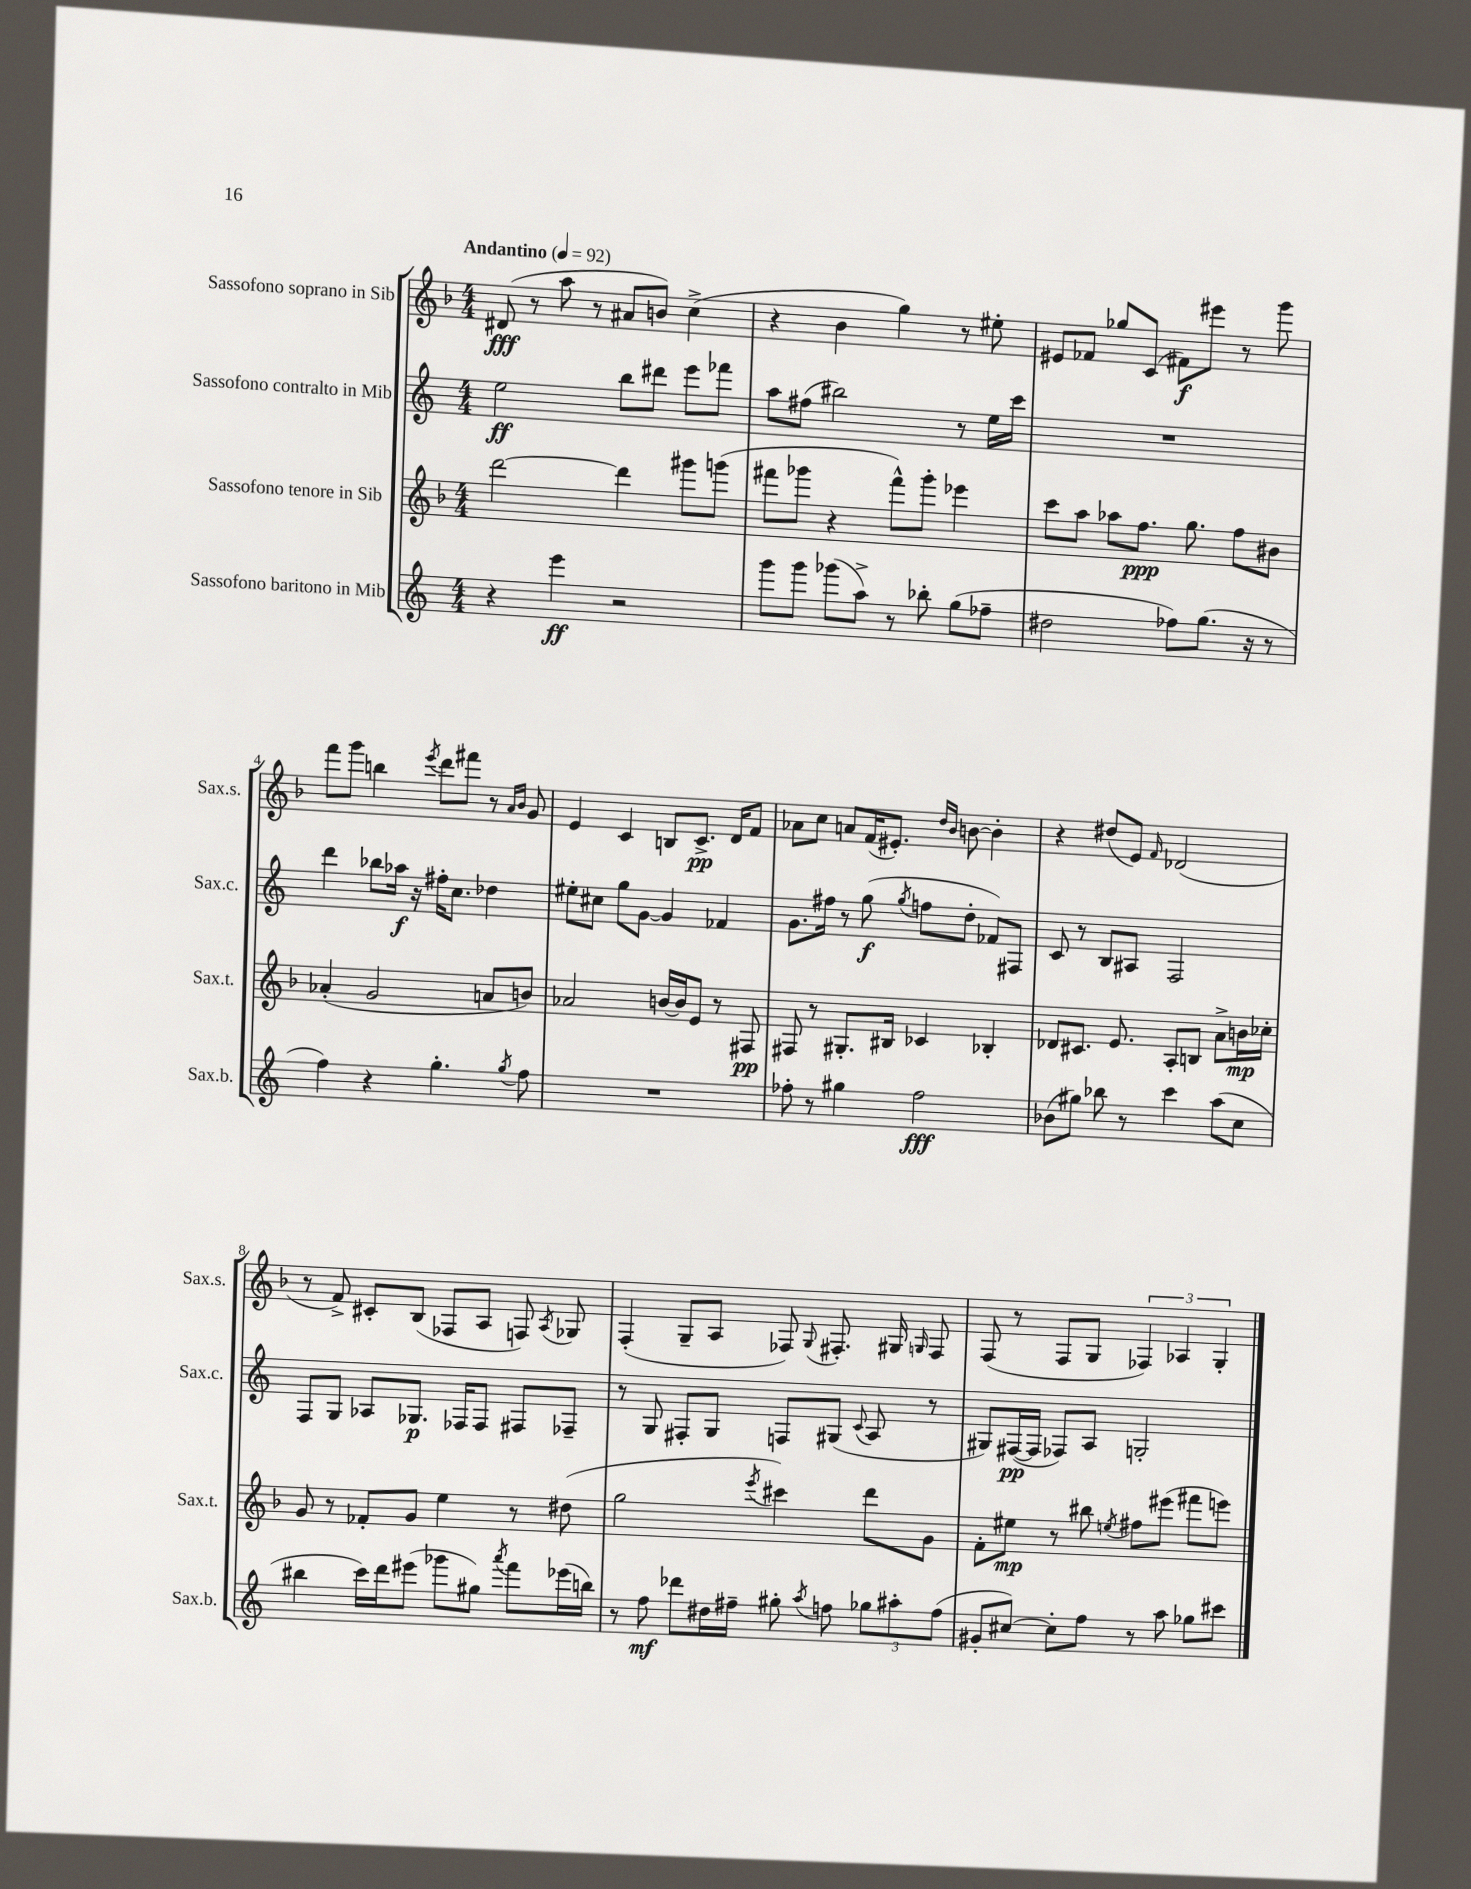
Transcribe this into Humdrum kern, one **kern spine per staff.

**kern	**kern	**kern	**kern
*staff4	*staff3	*staff2	*staff1
*clefG2	*clefG2	*clefG2	*clefG2
*k[]	*k[b-]	*k[]	*k[b-]
*M4/4	*M4/4	*M4/4	*M4/4
*MM92	*MM92	*MM92	*MM92
4r	[2ddd\	2ee\	(8d#/
.	.	.	8r
4eee\	.	.	8aa\
.	.	.	8r
2r	4ddd\]	8bb\L	8a#/L
.	.	8ddd#\J	8b/J)
.	8ggg#\L	8eee\L	(4cc^\
.	(8ggg\J	8fff-\J	.
=	=	=	=
8ggg\L	8fff#\L	8aa\L	4r
8ggg\J	8ggg-\J	(8ff#\J	.
(8ggg-\L	4r	2bb#\)	4b-\
8aa^\J)	.	.	.
8r	8fff#^^\L)	.	4gg\)
8bb-'\	8ggg-'\J	.	.
(8gg\L	4eee-\	8r	8r
8ff-~\J	.	16ee\LL	8ee#'\
.	.	16ccc\JJ	.
=	=	=	=
2dd#\	8ccc\L	1r	8e#/L
.	8aa\J	.	8f-/J
.	8aa-\L	.	8gg-/L
.	8.ff\J	.	(8c/J
8ff-\L)	.	.	8f#\L)
.	8.gg\	.	.
(8.gg\J	.	.	8eee#\J
.	8ff\L	.	8r
16r	.	.	.
8r	8b#\J	.	8ggg\
=	=	=	=
4ff\)	(4a-'/	4ddd\	8fff\L
.	.	.	8ggg\J
4r	2g/	8bb-\L	4bb\
.	.	16aa-\Jk	.
.	.	16r	.
.	.	.	8qeee/
4.gg'\	.	16ff#'\LK	8ddd\L
.	.	8.cc\J	.
.	.	.	8fff#\J
.	8a/L	4dd-\	8r
.	.	.	16qqa/LL
8qgg/	.	.	16qqb-/JJ
8ff\	8b/J)	.	8g/
=	=	=	=
1r	2a-/	8ee#'\L	4e/
.	.	8cc#\J	.
.	.	8gg\L	4c/
.	.	[8g\J	.
.	[16b/LL	4g/]	8B/L
.	16b/]J	.	.
.	8e/J	.	8.c^/J
.	8r	4f-/	.
.	.	.	16d/LK
.	8F#/	.	8f/J
=	=	=	=
8ff-'\	8F#/	8.g\L	8a-\L
8r	8r	.	8cc\J
.	.	16ff#\Jk	.
4gg#\	8.G#'/L	8r	8a/L
.	.	(8gg\	(16f/K
.	16B#/Jk	.	8.e#'/J)
.	.	8qgg/	.
2ff-\	4c-/	8ff\L	.
.	.	.	16qqdd/LL
.	.	.	16qqb-/JJ
.	.	8dd'\J	[8b\
.	4B-'/	8f-/L)	4b'\]
.	.	8F#/J	.
=	=	=	=
(8b-\L	8d-/L	8c/	4r
8gg#\J)	8.c#/J	8r	.
8bb-\	.	8B/L	(8dd#/L
.	8.e/	.	.
8r	.	8A#/J	8e/J)
.	.	.	16qqf/
4ccc\	8A'/L	2F/	(2d-/
.	8B/J	.	.
(8aa\L	8a^\L	.	.
8cc\J	16b\L	.	.
.	16cc-'\JJ	.	.
=	=	=	=
4bb#\	8g/	8F/L	8r
.	8r	8G/J	8f^/)
16ccc\LL)	8f-'/L	8A-/L	8c#'/L
16ddd\J	.	.	.
(8eee#\J	8g/J	8.G-/J	(8B-/J
8ggg-\L	4ee\	.	8F-/L
.	.	16F-/LK	.
8gg#\J)	.	8F-/J	8A/J
8qaaa/	.	.	.
8fff\L	8r	8F#/L	8F/)
.	.	.	8qA/
(16eee-\L	(8dd#\	8F-~/J	8G-/
16bb\JJ)	.	.	.
=	=	=	=
8r	2gg\	8r	(4F'/
8ff\	.	8G/	.
8ddd-\L	.	8F#'/L	8G~/L
16dd#\L	.	8G/J	8A/J
16ff#~\JJ	.	.	.
.	8qeee/	.	.
8gg#'\	4ccc#\)	8F/L	8F-/)
8qaa/	.	.	8qqG/
8ff\	.	(8G#/J	8.F#'/
.	.	8qqc/	.
12gg-\L	8ddd\L	8A/	.
.	.	.	16G#/
12aa#'\	.	.	.
.	.	.	16qqG/
.	8g\J	8r	8F#/
(12ff\J	.	.	.
=	=	=	=
8g#'/L	8f'\L	8G#/L)	(8F/
[8cc#/J)	8ee#\J	([16F#/L	8r
.	.	16F#/]JJ	.
8cc#'\]L	8r	8F-/L)	8F/L
8ff\J	8bb#\	8A/J	8G/J
.	8qee/	.	.
8r	8ff#\L	2G'/	6F-/)
8aa\	(8eee#\J	.	.
.	.	.	6A-/
8gg-\L	8fff#\L	.	.
.	.	.	6G'/
8ccc#\J	8eee\J)	.	.
==	==	==	==
*-	*-	*-	*-
